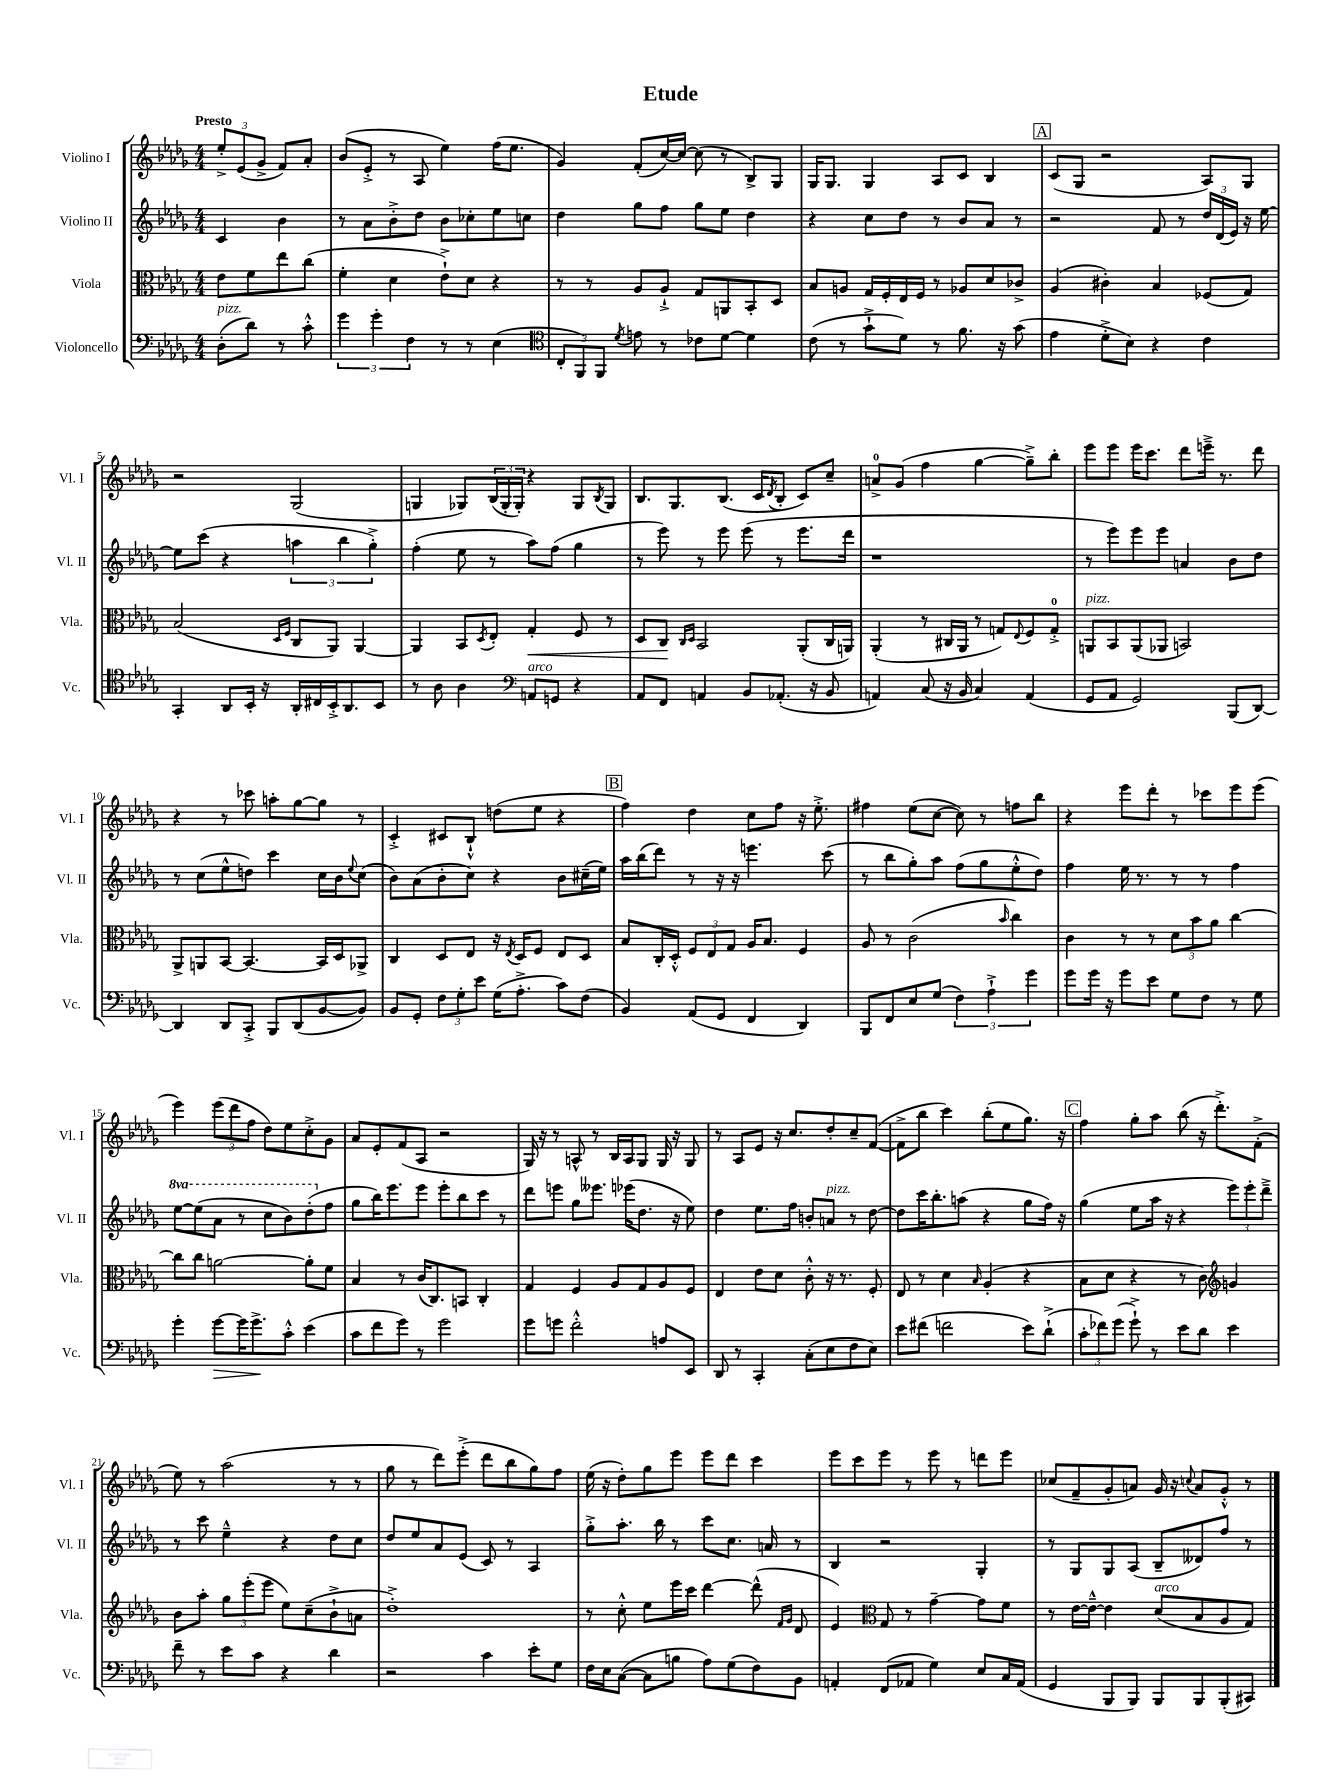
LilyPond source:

\header { title = "Etude" }
<<
\new StaffGroup <<
\new Staff = "s0" \with { instrumentName = "Violino I" shortInstrumentName = "Vl. I" } {
    \clef treble \key des \major \numericTimeSignature \time 4/4 \partial 2 \tempo "Presto"
    \tuplet 3/2 { ees''8-.-> ees'8( ges'8-> } f'8) aes'8-. |
    bes'8( ees'8-.-> r8 aes8 ees''4) f''16( ees''8. |
    ges'4) f'8-.( c''16~) c''16~ c''8( r8 bes8->) ges8 |
    ges16 ges8. ges4 aes8 c'8 bes4 |
    \mark \markup { \box "A" } c'8( ges8 r2 aes8) ges8 |
    r2 ges2( |
    g4 ges8) \tuplet 3/2 { bes16( ges16-. ges16-.) } r4 ges8 \acciaccatura { bes8 } ges8 |
    bes8. ges8. bes8.( c'16 \acciaccatura { des'8 } bes8-. c'8) c''8-- |
    a'8-0-> ges'8( f''4 ges''4~ ges''8--->) bes''8-. |
    ees'''8 ees'''8 ees'''16 c'''8. des'''8 e'''16---> r8. des'''8 |
    r4 r8 ces'''8 a''8-. ges''8~ ges''8 r8 |
    c'4-.-> cis'8 bes8-!-^ d''8( ees''8 r4 |
    \mark \markup { \box "B" } f''4) des''4 c''8 f''8 r16 ees''8.-.-> |
    fis''4 ees''8( c''8~ c''8) r8 f''8 bes''8 |
    r4 ees'''8 des'''8-. r8 ces'''8 ees'''8 ees'''8( |
    ees'''4) \tuplet 3/2 { ees'''8( des'''8 f''8 } des''8) ees''8 c''8-.-> ges'8 |
    aes'8 ees'8-. f'8( aes8 r2 |
    ges16) r16 r8 a8-^ r8 bes16 a16 ges8 ges16 r16 ges8 |
    r8 aes8 ees'8 r16 c''8. des''8-. c''8-- f'8~( |
    f'8-> bes''8 c'''4) bes''8-.( ees''8 ges''8.) r16 |
    \mark \markup { \box "C" } f''4 ges''8-. aes''8 bes''8( r16 des'''8.-.->) f'8-.->( |
    ees''8) r8 aes''2( r8 r8 |
    ges''8 r8 des'''8) ees'''8-.->( des'''8 bes''8 ges''8) f''8 |
    ees''16( r16 des''8-.) ges''8 ees'''8 ees'''8 des'''8 c'''4 |
    ees'''8 c'''8 ees'''8 r8 ees'''8 r8 d'''8 ees'''8 |
    ces''8( f'8-- ges'8-. a'8) ges'16 r16 \appoggiatura { c''8 } a'8 ges'8-.-^ r8 \bar "|." |
}
\new Staff = "s1" \with { instrumentName = "Violino II" shortInstrumentName = "Vl. II" } {
    \clef treble \key des \major \numericTimeSignature \time 4/4 \set Staff.ottavationMarkups = #ottavation-simple-ordinals \partial 2
    c'4 bes'4 |
    r8 aes'8 bes'8-.-> des''8 bes'8 ces''8-. ees''8 c''8 |
    des''4 ges''8 f''8 ges''8 ees''8 des''4 |
    r4 c''8 des''8 r8 bes'8 aes'8 r8 |
    \mark \markup { \box "A" } r2 f'8 r8 \tuplet 3/2 { des''16 des'16( ees'16) } r16 ees''16~ |
    ees''8 c'''8( r4 \tuplet 3/2 { a''4 bes''4 ges''4-.->) } |
    f''4-.( ees''8 r8 aes''8) f''8( ges''4 |
    r8 ees'''8) r8 ees'''8 ees'''8( r8 ees'''8. des'''16 |
    r1 |
    r8 ees'''8) ees'''8 ees'''8 a'4 bes'8 des''8 |
    r8 c''8( ees''8-^ d''8) c'''4 c''16 bes'16 \appoggiatura { ees''8 } c''8( |
    bes'8) aes'8( bes'8-. c''8) r4 bes'8 cis''16--( ees''16) |
    \mark \markup { \box "B" } aes''16 bes''16( des'''8) r8 r16 r16 e'''4. c'''8( |
    r8 bes''8 ges''8-.) aes''8 f''8( ges''8 ees''8-.-^ des''8) |
    f''4 ees''16 r8. r8 r8 f''4 |
    \ottava #1 ees'''8~ ees'''8( aes''8 r8 c'''8 bes''8) des'''8-.( \ottava #0 f''8 |
    ges''8 bes''16) ees'''8. ees'''8 ees'''8-. bes''8 c'''8 r8 |
    des'''8 e'''8 ges''8 eeses'''8. ees'''16( des''8. r16 ees''8) |
    des''4 ees''8. f''16 b'8-. a'8^\markup { \italic "pizz." } r8 des''8~ |
    des''8 c'''16 bes''8.-. a''8( r4 ges''8 f''16) r16 |
    \mark \markup { \box "C" } ges''4( ees''8 aes''16 r16 r4 \tuplet 3/2 { ees'''8) ees'''8-. des'''8---> } |
    r8 c'''8 ees''4---^ r4 des''8 c''8 |
    des''8 ees''8 aes'8 ees'8( c'8) r8 aes4 |
    ges''8-.-> aes''8.-. bes''16 r8 c'''8 c''8. a'16 r8 |
    bes4 r2 ges4-. |
    r8 ges8 ges8 aes8( bes8-- deses'8) f''8 r8 \bar "|." |
}
\new Staff = "s2" \with { instrumentName = "Viola" shortInstrumentName = "Vla." } {
    \clef alto \key des \major \numericTimeSignature \time 4/4 \partial 2
    ees'8 f'8 ees''8 c''8( |
    f'4-. des'4 ees'8-!->) des'8 r4 |
    r8 r8 aes8 aes8-!-> ges8 a,8 bes,8-. des8 |
    bes8 a8 ges16 f16-. ees16 f16 r8 aes8 des'8 ces'8-> |
    \mark \markup { \box "A" } aes4( cis'4-.) bes4 fes8( ges8) |
    bes2( \grace { des16 f16 } c8 aes,8) aes,4~ |
    aes,4 bes,8 \acciaccatura { des8 } ees8-. ges4-.\< f8 r8 |
    des8 c8\! \grace { c16 des16 } bes,2 aes,8-.( c16 a,16) |
    aes,4-.( r8 cis16 aes,16 r8 g8) \appoggiatura { ees8 } f8 g8-0-.-> |
    a,8^\markup { \italic "pizz." } bes,8 a,8( aes,8 b,2) |
    aes,8-> a,8 bes,8~ bes,4.~ bes,16 des16 aes,8-> |
    c4 des8 ees8 r16 \acciaccatura { ees8 } des16 f8 ees8 des8 |
    \mark \markup { \box "B" } bes8 c16-. des16-.-^ \tuplet 3/2 { f8 ees8 ges8 } aes16 bes8. f4 |
    aes8 r8 c'2( \grace { bes'16 } c''4) |
    c'4 r8 r8 \tuplet 3/2 { des'8 bes'8 aes'8 } c''4~ |
    c''8 c''8 a'2~ a'8-. f'8 |
    bes4 r8 c'16( c8.) b,8 c4-. |
    ges4 f4 aes8 ges8 aes8 f8 |
    ees4 ees'8 des'8 c'8-.-^ r16 r8. f8-. |
    ees8 r8 des'4 \grace { bes16 } aes4-.( r4 |
    \mark \markup { \box "C" } bes8 des'8 r4 r8 c'8) \clef treble g'4 |
    bes'8 aes''8-. \tuplet 3/2 { ges''8 ees'''8-.( ees'''8 } ees''8) c''8--( bes'8-!-> a'8 |
    des''1-.->) |
    r8 c''8-.-^ ees''8 ees'''16 c'''16 des'''4~ des'''8-^( \grace { f'16 ges'16 } des'8 |
    ees'4) \clef alto ges8 r8 ges'4~-- ges'8 f'8 |
    r8 ees'16~ ees'16~---^ ees'4 des'8^\markup { \italic "arco" }( bes8 aes8 ges8) \bar "|." |
}
\new Staff = "s3" \with { instrumentName = "Violoncello" shortInstrumentName = "Vc." } {
    \clef bass \key des \major \numericTimeSignature \time 4/4 \partial 2
    des8-.^\markup { \italic "pizz." }( des'8) r8 c'8-.-^ |
    \tuplet 3/2 { ges'4 ges'4-. f4 } r8 r8 ees4( |
    \clef tenor \tuplet 3/2 { c8-. f,8) f,8 } \acciaccatura { des'8 } e'8 r8 ces'8 des'8~ des'4 |
    c'8( r8 ges'8-!-> des'8) r8 f'8. r16 ges'8( |
    \mark \markup { \box "A" } ees'4 des'8-.-> bes8) r4 c'4 |
    ges,4-. aes,8 bes,16-. r16 aes,16-. cis16 bes,16-.-> aes,8. bes,8 |
    r8 aes8 aes4 \clef bass a,8^\markup { \italic "arco" } g,8 r4 |
    aes,8 f,8 a,4 bes,8 aes,8.-.( r16 bes,8 |
    a,4) c8( r16 bes,16 c4) a,4( |
    ges,8 aes,8 ges,2) bes,,8( des,8~) |
    des,4 des,8 c,8-.-> bes,,8 des,8( bes,8~ bes,8) |
    bes,8 ges,8-. \tuplet 3/2 { f8 ges8-. ees'8 } ges16( aes8.-.-> c'8) f8( |
    \mark \markup { \box "B" } bes,4) aes,8( ges,8 f,4 des,4) |
    bes,,8 f,8 ees8 ges8( \tuplet 3/2 { f4) aes4-!-> ges'4 } |
    ges'8 ges'16 r16 ges'8 ees'8 ges8 f8 r8 ges8 |
    ges'4-. ges'8~\> ges'16 ges'8.->\! c'8-.-^ ees'4( |
    c'8 f'8 ges'8) r8 ges'2 |
    ges'8 g'8 f'2-.-^ a8 ees,8 |
    des,8 r8 c,4-. c8-.( ees8 f8 ees8) |
    ees'8 fis'8( f'2 ees'8) des'8-!->( |
    \mark \markup { \box "C" } \tuplet 3/2 { c'8-. fes'8) ges'8( } ges'8-!->) r8 ees'8 des'8 ees'4 |
    f'8-- r8 ees'8 c'8 r4 des'4 |
    r2 c'4 ees'8-. ges8 |
    f16 ees16 c8~( c8 b8 aes8) ges8( f8) bes,8 |
    a,4-. f,8( aes,8 ges4) ees8 c16 aes,16( |
    ges,4 bes,,8 bes,,8) bes,,8 bes,,8 bes,,8-.( cis,8) \bar "|." |
}
>>
>>
